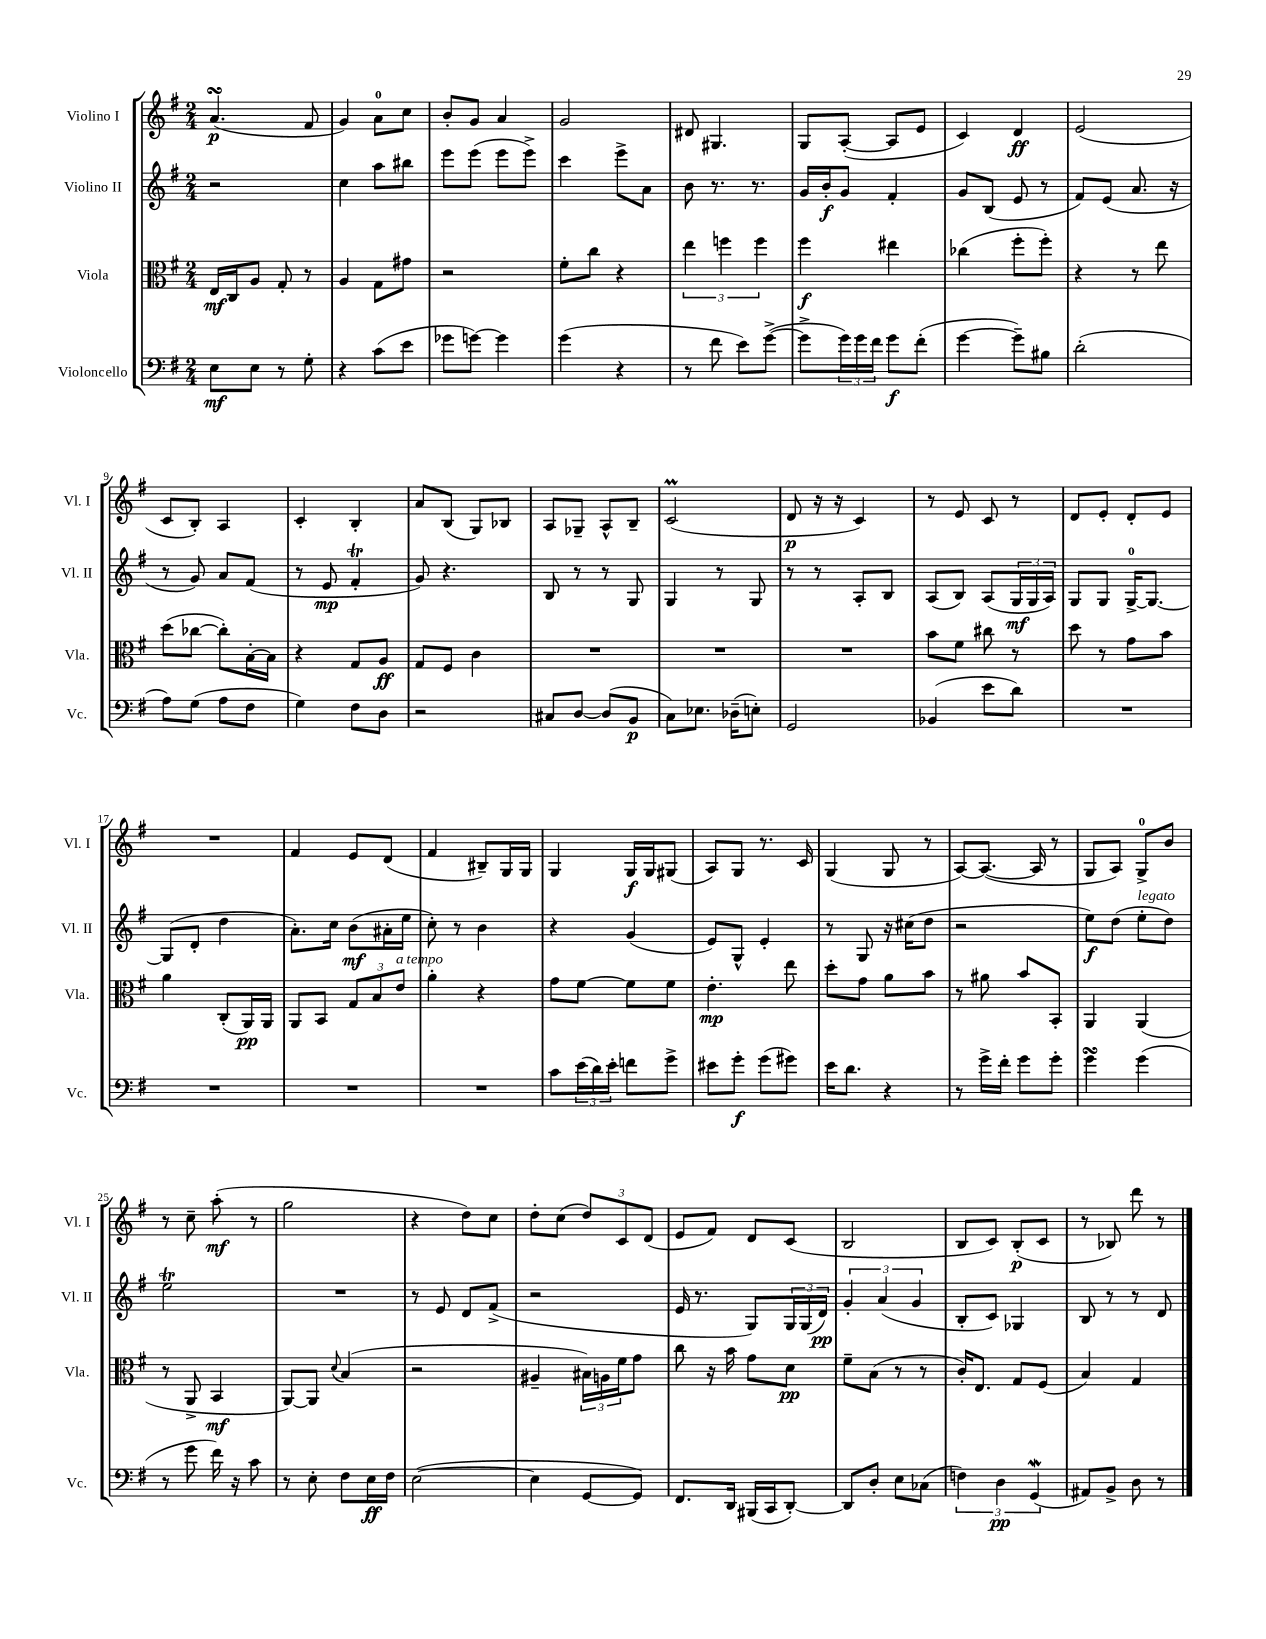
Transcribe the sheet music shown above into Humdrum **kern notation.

**kern	**kern	**kern	**kern
*staff4	*staff3	*staff2	*staff1
*clefF4	*clefC3	*clefG2	*clefG2
*k[f#]	*k[f#]	*k[f#]	*k[f#]
*M2/4	*M2/4	*M2/4	*M2/4
8E\L	16E/LL	2r	(4.a/
.	16C/J	.	.
8E\J	8A/J	.	.
8r	8G'/	.	.
8G'\	8r	.	8f#/
=	=	=	=
4r	4A/	4cc\	4g/)
(8c\L	8G\L	8aa\L	8a\L
8e\J	8g#\J	8bb#\J	8cc\J
=	=	=	=
8g-\L	2r	8eee\L	8b'/L
[8g\J)	.	(8eee\J	8g/J
4g\]	.	8eee\L	4a/
.	.	8eee^\J)	.
=	=	=	=
(4g\	8f#'\L	4ccc\	2g/
.	8cc\J	.	.
4r	4r	8eee^\L	.
.	.	8a\J	.
=	=	=	=
8r	6ee\	8b\	8d#/
8f#\	.	8.r	4.G#/
.	6ff\	.	.
8e\L)	.	.	.
.	.	8.r	.
.	6ff\	.	.
([8g^\J	.	.	.
=	=	=	=
8g^\]L	4ff#\	16g/LL	8G/L
.	.	16b'/J	.
24g\L)	.	8g/J	([8A'/J
24g\	.	.	.
24f#\JJ	.	.	.
8g\L	4ee#\	4f#'/	8A/]L
(8f#'\J	.	.	8e/J
=	=	=	=
[4g\	(4cc-\	8g/L	4c/)
.	.	(8B/J	.
8g~\]L)	8ff#'\L	8e/	4d/
8B#\J	8ff#'\J)	8r	.
=	=	=	=
(2d'\	4r	8f#/L)	(2e/
.	.	(8e/J	.
.	8r	8.a/	.
.	8ee\	.	.
.	.	16r	.
=	=	=	=
8A\L)	(8dd\L	8r	8c/L
(8G\J	[8cc-\J	8g/)	8B'/J)
8A\L	8cc-'\]L)	8a/L	4A/
8F#\J	[16B'\L	(8f#/J	.
.	16B\]JJ	.	.
=	=	=	=
4G\)	4r	8r	4c'/
.	.	8e/	.
8F#\L	8G/L	4f#'/	4B'/
8D\J	8A/J	.	.
=	=	=	=
2r	8G/L	8g/)	8a/L
.	8F#/J	4.r	(8B/J
.	4c\	.	8G/L)
.	.	.	8B-/J
=	=	=	=
8C#/L	2r	8B/	8A/L
[8D/J	.	8r	8G-~/J
(8D/]L	.	8r	8A^^/L
8BB/J	.	8G/	8B~/J
=	=	=	=
8C\L)	2r	4G/	(2c/
8.E-\J	.	.	.
.	.	8r	.
(16D-~\LK	.	.	.
8E'\J)	.	8G/	.
=	=	=	=
2GG/	2r	8r	8d/
.	.	8r	16r
.	.	.	16r
.	.	8A'/L	4c/)
.	.	8B/J	.
=	=	=	=
(4BB-/	8b\L	(8A/L	8r
.	8f#\J	8B/J)	8e/
8e\L	8cc#\	(8A/L	8c/
8d\J)	8r	24G/L	8r
.	.	24G/	.
.	.	24A/JJ)	.
=	=	=	=
2r	8dd\	8G/L	8d/L
.	8r	8G/J	8e'/J
.	8g\L	[16G^/LK	8d'/L
.	.	8.G/_J	.
.	8b\J	.	8e/J
=	=	=	=
2r	4a\	(8G/]L	2r
.	.	8d'/J	.
.	(8C'/L	4dd\	.
.	16AA/L)	.	.
.	16AA/JJ	.	.
=	=	=	=
2r	8AA/L	8.a'\L)	4f#/
.	8BB/J	.	.
.	.	16cc\Jk	.
.	12G/L	(8b\L	8e/L
.	12B/	.	.
.	.	16a#'\L	(8d/J
.	12e/J	.	.
.	.	16ee\JJ	.
=	=	=	=
2r	4a'\	8cc'\)	4f#/
.	.	8r	.
.	4r	4b\	8B#~/L)
.	.	.	16G/L
.	.	.	16G/JJ
=	=	=	=
8c\L	8g\L	4r	4G/
(24e\L	[8f#\J	.	.
24d\)	.	.	.
24e'\JJ	.	.	.
8f\L	8f#\]L	(4g/	16G/LL
.	.	.	16G/J
8g^\J	8f#\J	.	(8G#/J
=	=	=	=
8e#\L	4.e'\	8e/L)	8A/L)
8g'\J	.	8G^^/J	8G/J
(8g\L	.	4e'/	8.r
8g#\J)	8ee\	.	.
.	.	.	16c/
=	=	=	=
16e\LK	8dd'\L	8r	(4G/
8.d\J	.	.	.
.	8g\J	8G/	.
4r	8a\L	16r	8G/
.	.	(16cc#\LK	.
.	8b\J	8dd\J	8r
=	=	=	=
8r	8r	2r	[8A/L)
16g^\LL	8a#\	.	(8.A/_J
16f#'\JJ	.	.	.
8g\L	8b/L	.	.
.	.	.	16A/]
8g'\J	8BB'/J	.	8r
=	=	=	=
4g\	4AA/	8ee\L)	8G/L
.	.	(8dd\J	8A/J)
(4g\	(4AA/	8ee'\L	8G^/L
.	.	8dd\J)	8b/J
=	=	=	=
8r	8r	2ee\	8r
8g\	8AA^/	.	8cc~\
16f#\)	4BB/	.	(8aa'\
16r	.	.	.
8c\	.	.	8r
=	=	=	=
8r	[8AA/L)	2r	2gg\
8E'\	8AA/]J	.	.
.	8qqd/	.	.
8F#\L	(4B/	.	.
16E\L	.	.	.
16F#\JJ	.	.	.
=	=	=	=
([2E\	2r	8r	4r
.	.	8e/	.
.	.	8d/L	8dd\L)
.	.	(8f#^/J	8cc\J
=	=	=	=
4E\]	4A#~/	2r	8dd'\L
.	.	.	(8cc\J
[8GG/L	24B#\LL)	.	12dd/L)
.	24A\	.	.
.	24f#\J	.	12c/
8GG/]J)	8g\J	.	.
.	.	.	(12d/J
=	=	=	=
8.FF#/L	8cc\	16e/	8e/L
.	.	8.r	.
.	16r	.	8f#/J)
16DD/Jk	16b\	.	.
(16BBB#/LL	8g\L	8G/L)	8d/L
16CC/J	.	.	.
[8DD'/J)	8d\J	24G/L	(8c/J
.	.	(24G/	.
.	.	24d/JJ)	.
=	=	=	=
8DD/]L	8f#~\L	6g'/	2B/
8D'/J	(8B\J	.	.
.	.	(6a/	.
8E\L	8r	.	.
.	.	6g/	.
(8C-\J	8r	.	.
=	=	=	=
6F\)	16c'/LK)	8B'/L	8B/L
.	8.E/J	.	.
.	.	8c/J)	8c/J)
6D\	.	.	.
.	8G/L	4G-/	(8B'/L
(6GG/	.	.	.
.	(8F#/J	.	8c/J
=	=	=	=
8AA#/L)	4B/)	8B/	8r
8BB^/J	.	8r	8B-/)
8D\	4G/	8r	8ddd\
8r	.	8d/	8r
==	==	==	==
*-	*-	*-	*-
